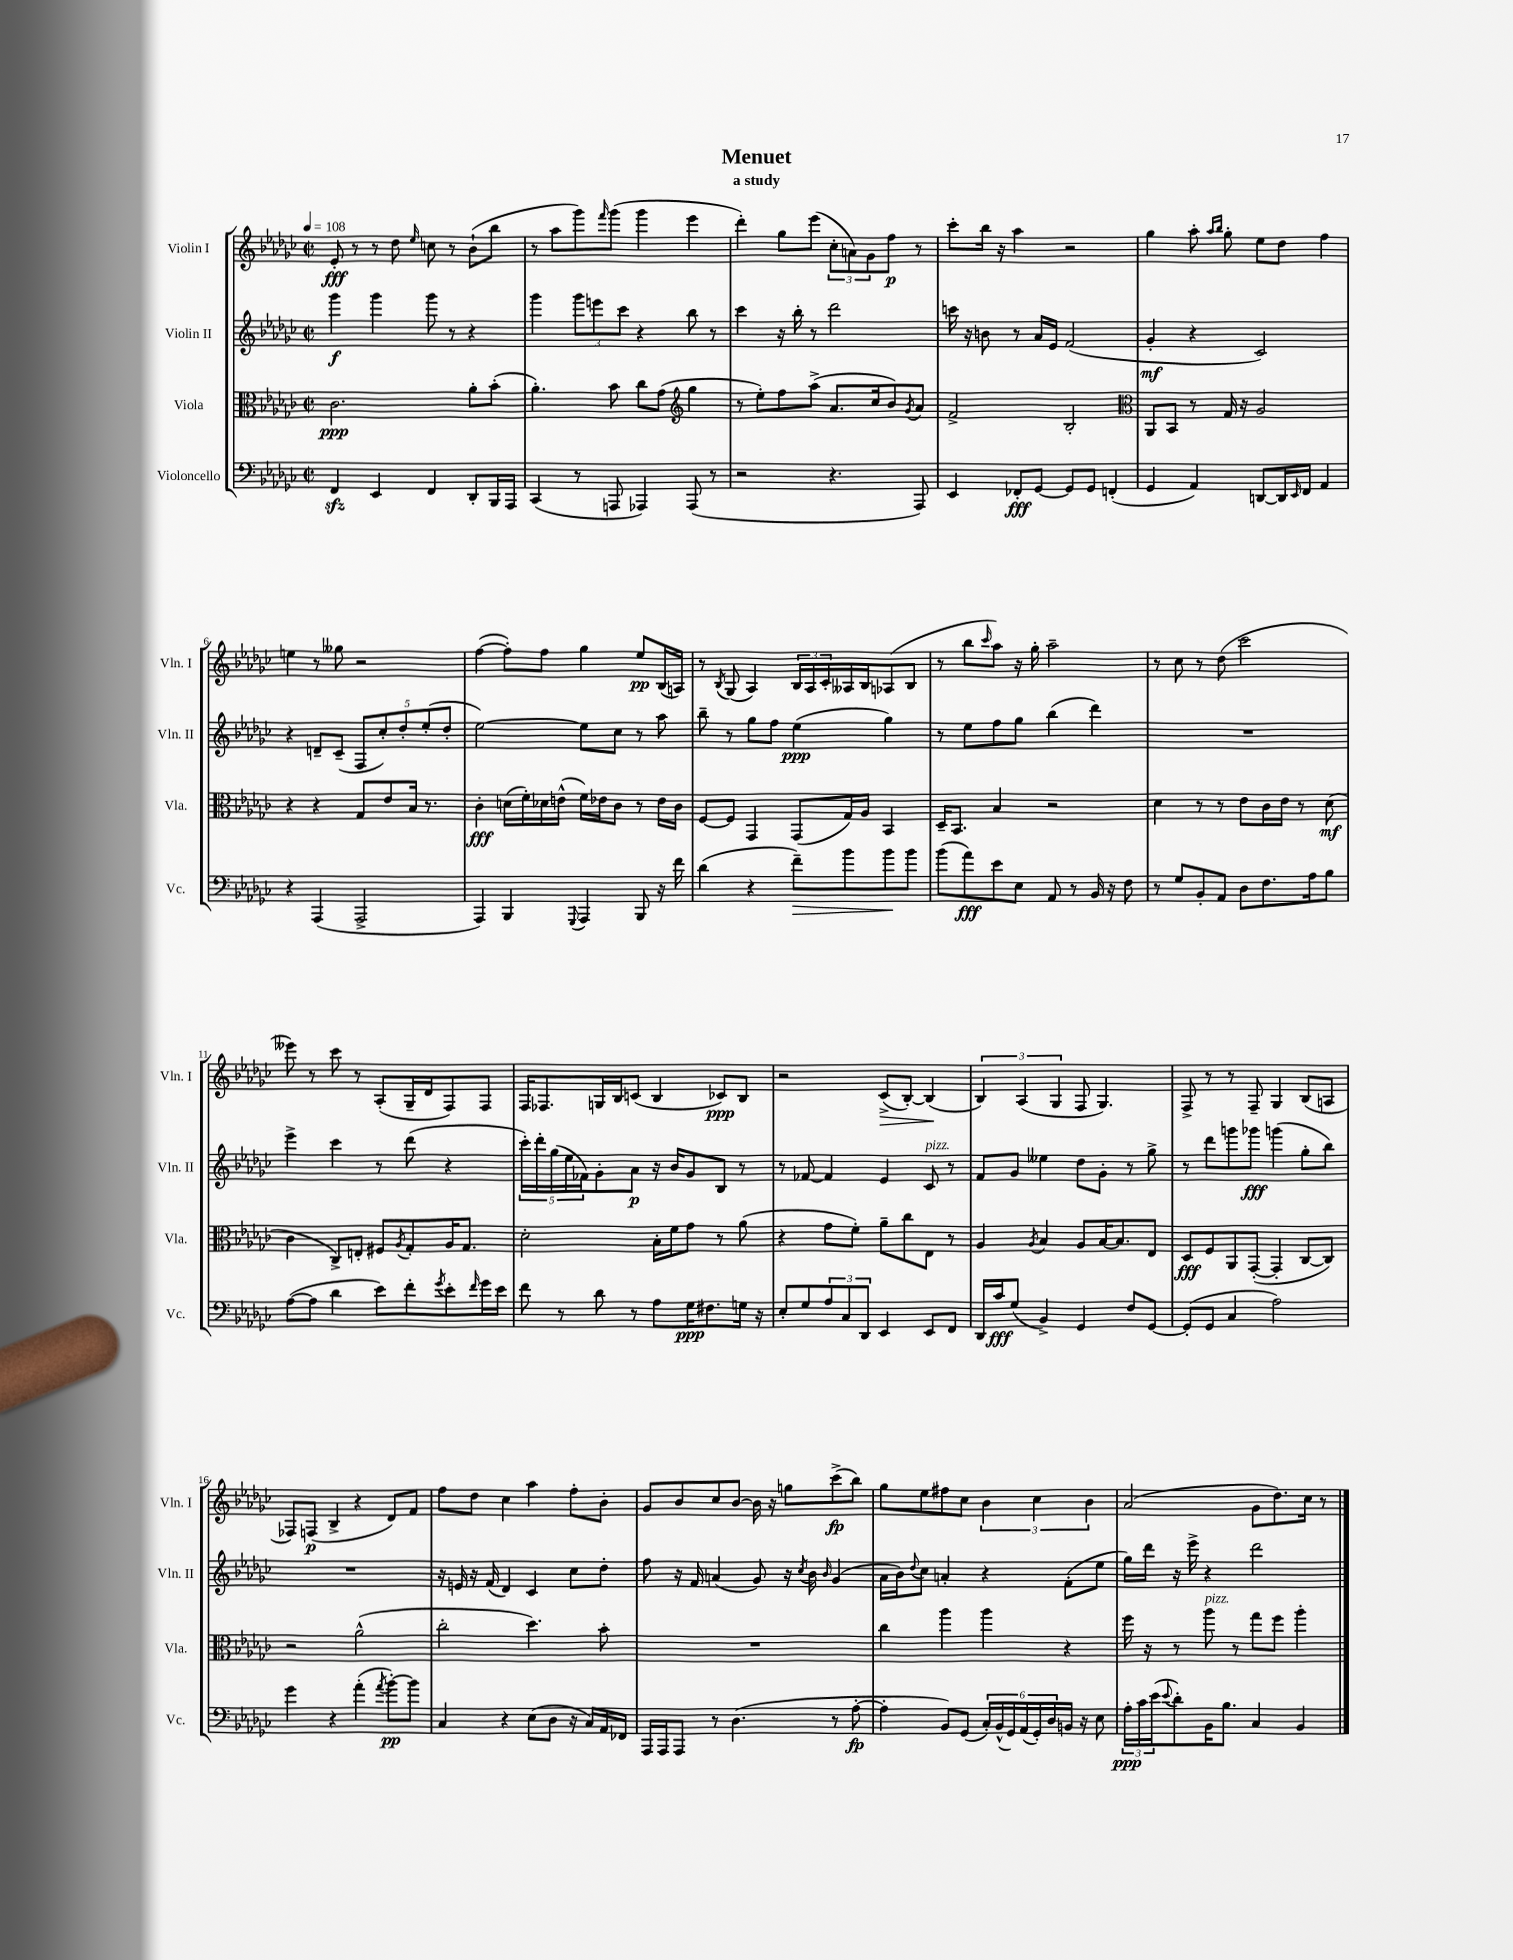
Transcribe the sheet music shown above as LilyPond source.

\header { title = "Menuet" subtitle = "a study" }
<<
\new StaffGroup <<
\new Staff = "s0" \with { instrumentName = "Violin I" shortInstrumentName = "Vln. I" } {
    \clef treble \key ges \major \defaultTimeSignature \time 2/2 \tempo 4 = 108
    ees'8-.\fff r8 r8 des''8 \grace { ees''16 } c''8 r8 bes'8-!( bes''8 |
    r8 aes''8 ges'''8) \grace { f'''16 } ges'''8( ges'''4 ees'''4 |
    des'''4-.) ges''8 ees'''8( \tuplet 3/2 { ces''8-. a'8) ges'8 } f''8\p r8 |
    ces'''8-. bes''16 r16 aes''4 r2 |
    ges''4 aes''8-. \grace { aes''16 bes''16 } ges''8-. ees''8 des''8 f''4 |
    e''4 r8 geses''8 r2 |
    f''4~( f''8-.) f''8 ges''4 ees''8\pp bes16( a16) |
    r8 \acciaccatura { bes8 } ges8( aes4) \tuplet 3/2 { bes16 aes16 ces'16-. } aeses16 bes16 aes8( bes8 |
    r8 bes''8 \grace { ces'''16 } aes''8) r16 ges''16-. aes''2-- |
    r8 ces''8 r8 des''8( ces'''2 |
    eeses'''8) r8 ces'''8 r8 aes8-.( ges16-- des'16 f8) f8 |
    f16 fes8. g16 bes16 c'8( bes4 ces'8\ppp) bes8 |
    r2 ces'8->\>( bes8~-.) bes4\!( |
    \tuplet 3/2 { bes4) aes4( ges4 } f8 ges4.) |
    f8-> r8 r8 f8-- ges4 bes8( a8 |
    fes8) f8\p( bes4-> r4 des'8) f'8 |
    f''8 des''8 ces''4 aes''4 f''8-. bes'8-. |
    ges'8 bes'8 ces''8 bes'8~ bes'16 r16 g''8 ces'''8->\fp( bes''8) |
    ges''8 ees''8 fis''8 ces''8 \tuplet 3/2 { bes'4 ces''4 bes'4 } |
    aes'2( ges'8 des''8.) ces''16 r8 \bar "|." |
}
\new Staff = "s1" \with { instrumentName = "Violin II" shortInstrumentName = "Vln. II" } {
    \clef treble \key ges \major \defaultTimeSignature \time 2/2
    ges'''4\f ges'''4 ges'''8 r8 r4 |
    ges'''4 \tuplet 3/2 { ges'''8 e'''8 ces'''8 } r4 bes''8 r8 |
    ces'''4 r16 bes''16-. r8 des'''2 |
    c'''16 r16 b'8 r8 aes'16 ees'16 f'2( |
    ges'4-.\mf r4 ces'2) |
    r4 d'8-- ces'8--( \tuplet 5/4 { f8 ces''8-.) des''8-. ees''8-.( des''8-. } |
    ees''2~) ees''8 ces''8 r8 aes''8 |
    bes''8-- r8 ges''8 f''8 ees''4\ppp( ges''4) |
    r8 ees''8 f''8 ges''8 bes''4( des'''4) |
    R1 |
    ees'''4-> ces'''4 r8 des'''8( r4 |
    \tuplet 5/4 { ces'''16-.) des'''16-. ges''16( ees''16 fes'16) } ges'8-. aes'8\p r16 bes'16 ges'8 bes8 r8 |
    r8 fes'8~ fes'4 ees'4 ces'8^\markup { \italic "pizz." } r8 |
    f'8 ges'8 eeses''4 des''8 ges'8-. r8 ges''8-> |
    r8 des'''8 g'''8 ges'''8\fff g'''4( ges''8-. bes''8) |
    R1 |
    r16 e'16 r16 f'16( des'4) ces'4 ces''8 des''8-. |
    f''8 r16 f'16 a'4( ges'8) r16 \acciaccatura { ces''8 } bes'16 \grace { bes'16 } ges'4( |
    aes'16 bes'16) \appoggiatura { des''8 } ces''8 a'4-. r4 f'8-.( ees''8 |
    ges''16) des'''16 r16 ees'''16-> r4 des'''2 \bar "|." |
}
\new Staff = "s2" \with { instrumentName = "Viola" shortInstrumentName = "Vla." } {
    \clef alto \key ges \major \defaultTimeSignature \time 2/2
    ces'2.\ppp aes'8-. bes'8-.( |
    aes'4.-.) bes'8 ces''8 ges'8( \clef treble ges''4 |
    r8 ees''8-.) f''8 aes''8->( aes'8. ces''16 bes'8) \acciaccatura { ges'8 } aes'8 |
    f'2-> bes2-. |
    \clef alto aes,8 bes,8 r8 ges16 r16 aes2 |
    r4 r4 ges8 ees'8 bes16 r8. |
    ces'4-.\fff d'16( f'16-.) des'16 e'16-^( f'16) ees'16 ces'8 r8 ees'16 ces'16 |
    f8~ f8 ges,4 ges,8( ges16) aes16 bes,4 |
    des16-- bes,8. bes4 r2 |
    des'4 r8 r8 ees'8 ces'16 ees'16 r8 des'8\mf( |
    ces'4 ces8->) e8-. fis8 \acciaccatura { aes8 } ges8-. aes16 ges8. |
    des'2-. bes16-. f'16 ges'8 r8 aes'8( |
    r4 ges'8 f'8-.) aes'8-- ces''8 ees8 r8 |
    aes4 \acciaccatura { aes8 } bes4 aes8 bes16~ bes8. ees8 |
    des8\fff f8 aes,8 ges,8~-.( ges,4-. ces8~ ces8) |
    r2 aes'2-^( |
    ces''2-. des''4.) bes'8-. |
    R1 |
    ces''4 aes''4 aes''4 r4 |
    f''16 r16 r8 aes''8^\markup { \italic "pizz." } r8 ges''8 f''8 aes''4-. \bar "|." |
}
\new Staff = "s3" \with { instrumentName = "Violoncello" shortInstrumentName = "Vc." } {
    \clef bass \key ges \major \defaultTimeSignature \time 2/2
    f,4\sfz ees,4 f,4 des,8-. bes,,16 aes,,16 |
    ces,4( r8 a,,8 aes,,4) aes,,8( r8 |
    r2 r4. aes,,8) |
    ees,4 fes,8-.\fff ges,8~ ges,8 ges,8 f,4-.( |
    ges,4 aes,4) d,8~ d,16 \grace { ees,16 } f,16 aes,4 |
    r4 aes,,4( aes,,2-> |
    aes,,4) bes,,4 \appoggiatura { ges,,8 } aes,,4 bes,,8 r16 f'16 |
    des'4( r4 f'8--\>) bes'8 bes'8\! bes'8 |
    bes'8( aes'8\fff) ees'8 ees8 aes,8 r8 bes,16 r16 f8 |
    r8 ges8 bes,8-. aes,8 des8 f8. aes16 bes8 |
    aes8~( aes8 des'4 ees'8) f'8-. \acciaccatura { ges'8 } ees'8-. \grace { f'16 } ges'16 ees'16 |
    f'8 r8 des'8 r8 aes8 ges16\ppp fis8. g16 r16 |
    ees8-. ges8 \tuplet 3/2 { aes8 ces8 des,8 } ees,4 ees,8 f,8 |
    des,16 ces'16\fff ges8( bes,4->) ges,4 f8 ges,8~ |
    ges,8-.( ges,8 ces4 aes2) |
    ges'4 r4 aes'4-.( \acciaccatura { aes'8 } bes'8~-.\pp) bes'8 |
    ces4 r4 ees8( des8 r16 ces16) aes,16 fes,16 |
    aes,,16 aes,,16 aes,,8 r8 des4.( r8 aes8~-.\fp |
    aes4-. bes,8) ges,8( \tuplet 6/4 { ces16-.) bes,16-^( ges,16) aes,16( ges,16-.) des16 } b,16 r16 ees8 |
    \tuplet 3/2 { aes16-.\ppp ces'16 ees'16( } \appoggiatura { ees'8 } des'8-.) bes,16 bes8. ces4 bes,4 \bar "|." |
}
>>
>>
